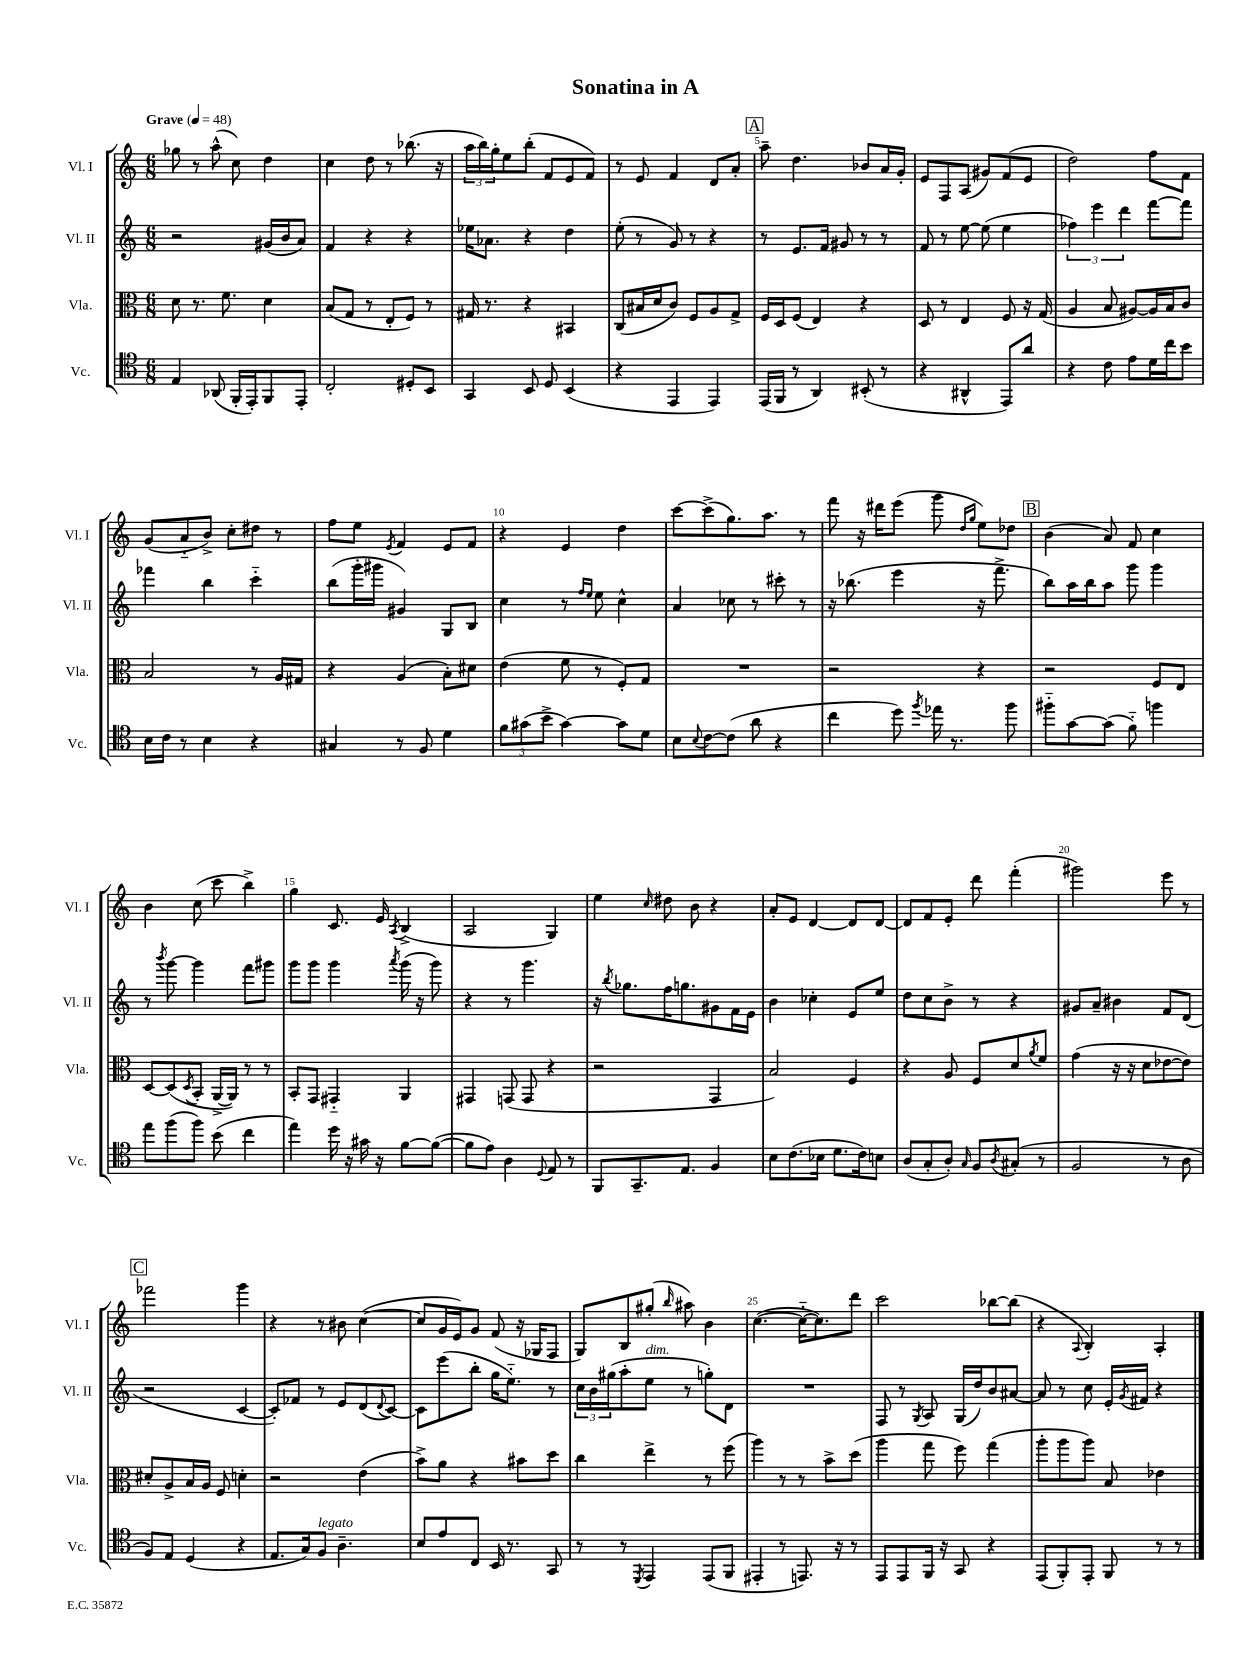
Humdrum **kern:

**kern	**kern	**kern	**kern
*part4	*part3	*part2	*part1
*staff4	*staff3	*staff2	*staff1
*I"Vc.	*I"Vla.	*I"Vl. II	*I"Vl. I
*I'Vc.	*I'Vla.	*I'Vl. II	*I'Vl. I
*clefC4	*clefC3	*clefG2	*clefG2
*k[]	*k[]	*k[]	*k[]
*M6/8	*M6/8	*M6/8	*M6/8
*MM48	*MM48	*MM48	*MM48
=1	=1	=1	=1
!	!	!	!LO:TX:a:B:t=Grave
4E/	8d\	2r	8gg-X\
.	8.r	.	8r
(8AA-X/	.	.	(8aa^^\
.	8.f\	.	.
16FF'/LL	.	.	8cc\)
16EE'/J)	.	.	.
8FF/	4d\	(16g#X/LL	4dd\
.	.	16b/J	.
8EE'/J	.	8a/J)	.
=2	=2	=2	=2
2C'/	(8B/L	4f/	4cc\
.	8G/J	.	.
.	8r	4r	8dd\
.	8E'/L	.	8r
8D#X'/L	8F/J)	4r	(8.bb-X\
8BB/J	8r	.	.
.	.	.	16r
=3	=3	=3	=3
4GG/	16G#X/	16ee-X\KL	24aa\LL
.	.	.	24bb\)
.	8.r	8.a-X\J	.
.	.	.	24gg'\J
.	.	.	8ee\
8BB/	4r	4r	(8bb'\J
8D/	.	.	8f/L
(4BB/	4BB#X/	4dd\	8e/
.	.	.	8f/J)
=4	=4	=4	=4
4r	(8C/L	(8ee'\	8r
.	16B#X/L	8r	8e/
.	16d/J	.	.
4EE/	8c/J)	8g/)	4f/
.	8F/L	8r	.
4EE/)	8A/	4r	8d/L
.	8G^/J	.	8a'/J
!!LO:REH:place=s1:t=A
=5	=5	=5	=5
(16EE/LL	16F/LL	8r	8aa~\
16FF/JJ	16D/J	.	.
8r	(8F/J	8.e/L	4.dd\
4AA/)	4E/)	.	.
.	.	16f/Jk	.
.	.	8g#X/	.
(8BB#X'/	4r	8r	8b-X/L
8r	.	8r	16a/L
.	.	.	16g'/JJ
=6	=6	=6	=6
4r	8D/	8f/	8e/L
.	8r	8r	8F/
4AA#X^^/	4E/	[8ee\	(8A/J
.	.	(8ee\]	8g#X/L)
8EE/L)	8F/	4ee\	(8f/
8a/J	16r	.	8e/J
.	(16G/	.	.
=7	=7	=7	=7
4r	4A/	6ff-X\)	2dd\)
.	.	6eee\	.
8c\	8B/	.	.
.	.	6ddd\	.
8e\L	[8A#X/L)	.	.
16d\L	16A#/L]	[8fff\L	8ff\L
16cc\J	16B/J	.	.
8b\J	8c/J	8fff\J]	8f\J
!!LO:LB:g=z
=8	=8	=8	=8
16B\LL	2B/	4fff-X\	(8g/L
16c\JJ	.	.	.
8r	.	.	8a/
4B\	.	4bb\	8b^/J)
.	.	.	8cc'\L
4r	8r	4ccc\	8dd#X\J
.	16A/LL	.	8r
.	16G#X/JJ	.	.
=9	=9	=9	=9
4G#X/	4r	(8bb\L	8ff\L
.	.	16ggg'\L	8ee\J
.	.	16ggg#X\JJ	.
.	.	.	8qe/
8r	(4A/	4g#X/)	4f/
8F/	.	.	.
4d\	8B'\L)	8G/L	8e/L
.	8d#X\J	8B/J	8f/J
=10	=10	=10	=10
12f\L	(4e\	4cc\	4r
(12g#X\	.	.	.
12b^\J	.	.	.
[4g#\)	8f\	8r	4e/
.	.	16qqff/LL	.
.	.	16qqee/JJ	.
.	8r	8ee\	.
8g#\L]	8F'/L)	4cc^^\	4dd\
8d\J	8G/J	.	.
=11	=11	=11	=11
8B\L	2.r	4a/	[8ccc\L
8qqB/	.	.	.
[8c\	.	.	(8ccc^\]
(8c\J]	.	8cc-X\	8.gg\)
8a\	.	8r	.
.	.	.	8.aa\J
4r	.	8ccc#X'\	.
.	.	8r	8r
=12	=12	=12	=12
4cc\	2r	16r	8fff\
.	.	(8.bb-X\	.
.	.	.	16r
.	.	.	16ddd#X\KL
8dd\)	.	4eee\	(8eee\J
8qff/	.	.	.
16ee-X\	.	.	8ggg\
8.r	.	.	.
.	.	.	16qqdd/LL
.	.	.	16qqgg/JJ
.	4r	16r	8ee\L)
.	.	8.fff^\	.
8ff\	.	.	8dd-X\J
!!LO:REH:place=s1:t=B
=13	=13	=13	=13
8ff#X\L	2r	8bb\L)	(4b\
[8g\	.	16aa\L	.
.	.	16bb\J	.
(8g\J]	.	8aa\J	8a/)
8f\)	.	8ggg\	8f/
4ffn\	8F/L	4ggg\	4cc\
.	8E/J	.	.
!!LO:LB:g=z
=14	=14	=14	=14
8ee\L	[8D/L	8r	4b\
.	.	8qbbb/	.
(8ff\	(8D/]	[8ggg\	.
.	8qD/	.	.
8ff\J)	8BB'/J	4ggg\]	(8cc\
(8b\	[16AA^/LL	.	8ccc\
.	16AA/JJ])	.	.
4cc\	8r	8fff\L	4bb^\)
.	8r	8ggg#X\J	.
=15	=15	=15	=15
4ee\)	8BB'/L	8ggg\L	4gg\
.	8GG/J	8ggg\J	.
16dd\	4GG#X/	4ggg\	8.c/
16r	.	.	.
16g#X\	.	.	.
16r	.	.	16e/
.	.	8qaaa/	8qA/
[8f\L	4AA/	(16ggg\	(4B^/
.	.	16r	.
(8f\J_	.	8ggg\)	.
=16	=16	=16	=16
8f\L]	4GG#X/	4r	2A/
8e\J)	.	.	.
4A\	(8GGn/	8r	.
.	8GG/	4.ggg\	.
8qqD/	.	.	.
8E/	4r	.	4G/)
8r	.	.	.
=17	=17	=17	=17
8FF/L	2r	16r	4ee\
.	.	8qbb/	.
.	.	8.gg-X\L	.
8.GG~/	.	.	.
.	.	.	16qqcc/
.	.	16ff\K	8dd#X\
8.E/J	.	8.ggn\	.
.	.	.	8b\
4F/	4GG/	8g#X\	4r
.	.	16f\L	.
.	.	16e\JJ	.
=18	=18	=18	=18
8B\L	2B/)	4b\	8a'/L
(8.c\	.	.	8e/J
.	.	4cc-X'\	[4d/
16B-X\Jk	.	.	.
8.d\L	.	.	.
.	4F/	8e/L	8d/L]
16c\k)	.	.	.
8Bn\J	.	8ee/J	[8d/J
=19	=19	=19	=19
(8A/L	4r	8dd\L	8d/L]
8G'/	.	8cc\	8f/
8A'/J)	8A/	8b^\J	8e'/J
16qqG/	.	.	.
8F/L	8F/L	8r	8ddd\
8qA/	.	.	.
(8G#X'/J	8d/	4r	(4fff'\
.	8qa/	.	.
8r	8f/J	.	.
=20	=20	=20	=20
2F/	(4g\	8g#X/L	2ggg#X\)
.	.	8a~/J	.
.	16r	4b#X\	.
.	16r	.	.
.	8d\L	.	.
8r	[8e-X\	8f/L	8eee\
8A\	8e-\J])	(8d/J	8r
!!LO:LB:g=z
!!LO:REH:place=s1:t=C
=21	=21	=21	=21
8F/L)	8d#X'/L	2r	2fff-X\
8E/J	8A^/	.	.
(4D/	16B/L	.	.
.	16A/JJ	.	.
.	8F/	.	.
4r	4dn'\	[4c/	4ggg\
=22	=22	=22	=22
8.E/L	2r	8c'/L])	4r
.	.	8f-X/J	.
16G/k)	.	.	.
!LO:TX:a:i:t=legato	!	!	!
8F/J	.	8r	8r
4.A~\	.	8e/L	8b#X\
.	(4e\	(8d/	([4cc\
.	.	8qqd/	.
.	.	[8c/J)	.
=23	=23	=23	=23
8B/L	8b^\L)	8c\L]	8cc/L]
8e/	8a\J	(8eee\	16g/L
.	.	.	16e/J)
8C/J	4r	8bb'\J	8g/J
16BB/	.	16gg\KL	(8f/
8.r	.	8.ee\J)	.
.	8b#X\L	.	16r
.	.	.	16G-X/KL
8GG/	8dd\J	8r	8F/J
=24	=24	=24	=24
8r	4cc\	24cc\LL	8G/L)
.	.	24b\	.
.	.	(24gg#X\J	.
8r	.	8aa'\	8B/
8qDD/	.	.	.
!	!	!LO:TX:a:i:t=dim.	!
4EE/	4ee^\	8ee\J	(8gg#X'/J
.	.	.	16qqbb/
.	.	8r	8aa#X\)
(8EE/L	8r	8ggn'\L)	4b\
8FF/J	(8ff\	8d\J	.
=25	=25	=25	=25
4EE#X'/	4aa\)	2.r	([4.cc\
8r	8r	.	.
8.EEn/)	8r	.	16cc\KL_
.	.	.	8.cc\])
.	8b^\L	.	.
16r	.	.	.
8r	(8dd\J	.	8ddd\J
=26	=26	=26	=26
8EE/L	4aa\	8F/	2ccc\
8EE/	.	8r	.
.	.	8qG/	.
16FF/Jk	8gg\	8A/	.
16r	.	.	.
8GG/	8ff\)	(16G/LL	.
.	.	16dd/J)	.
4r	(4gg\	8b/	[8bb-X\L
.	.	[8a#X/J	(8bb-\J]
=27	=27	=27	=27
(8EE/L	8aa'\L	8a#/]	4r
8FF'/)	8aa\	8r	.
.	.	.	8qqA/
8EE'/J	8aa\J)	8cc\	4B'/)
8FF/	8B/	16e'/LL	.
.	.	8qg/	.
.	.	16f#X/JJ	.
8r	4e-X\	4r	4A'/
8r	.	.	.
==	==	==	==
*-	*-	*-	*-
